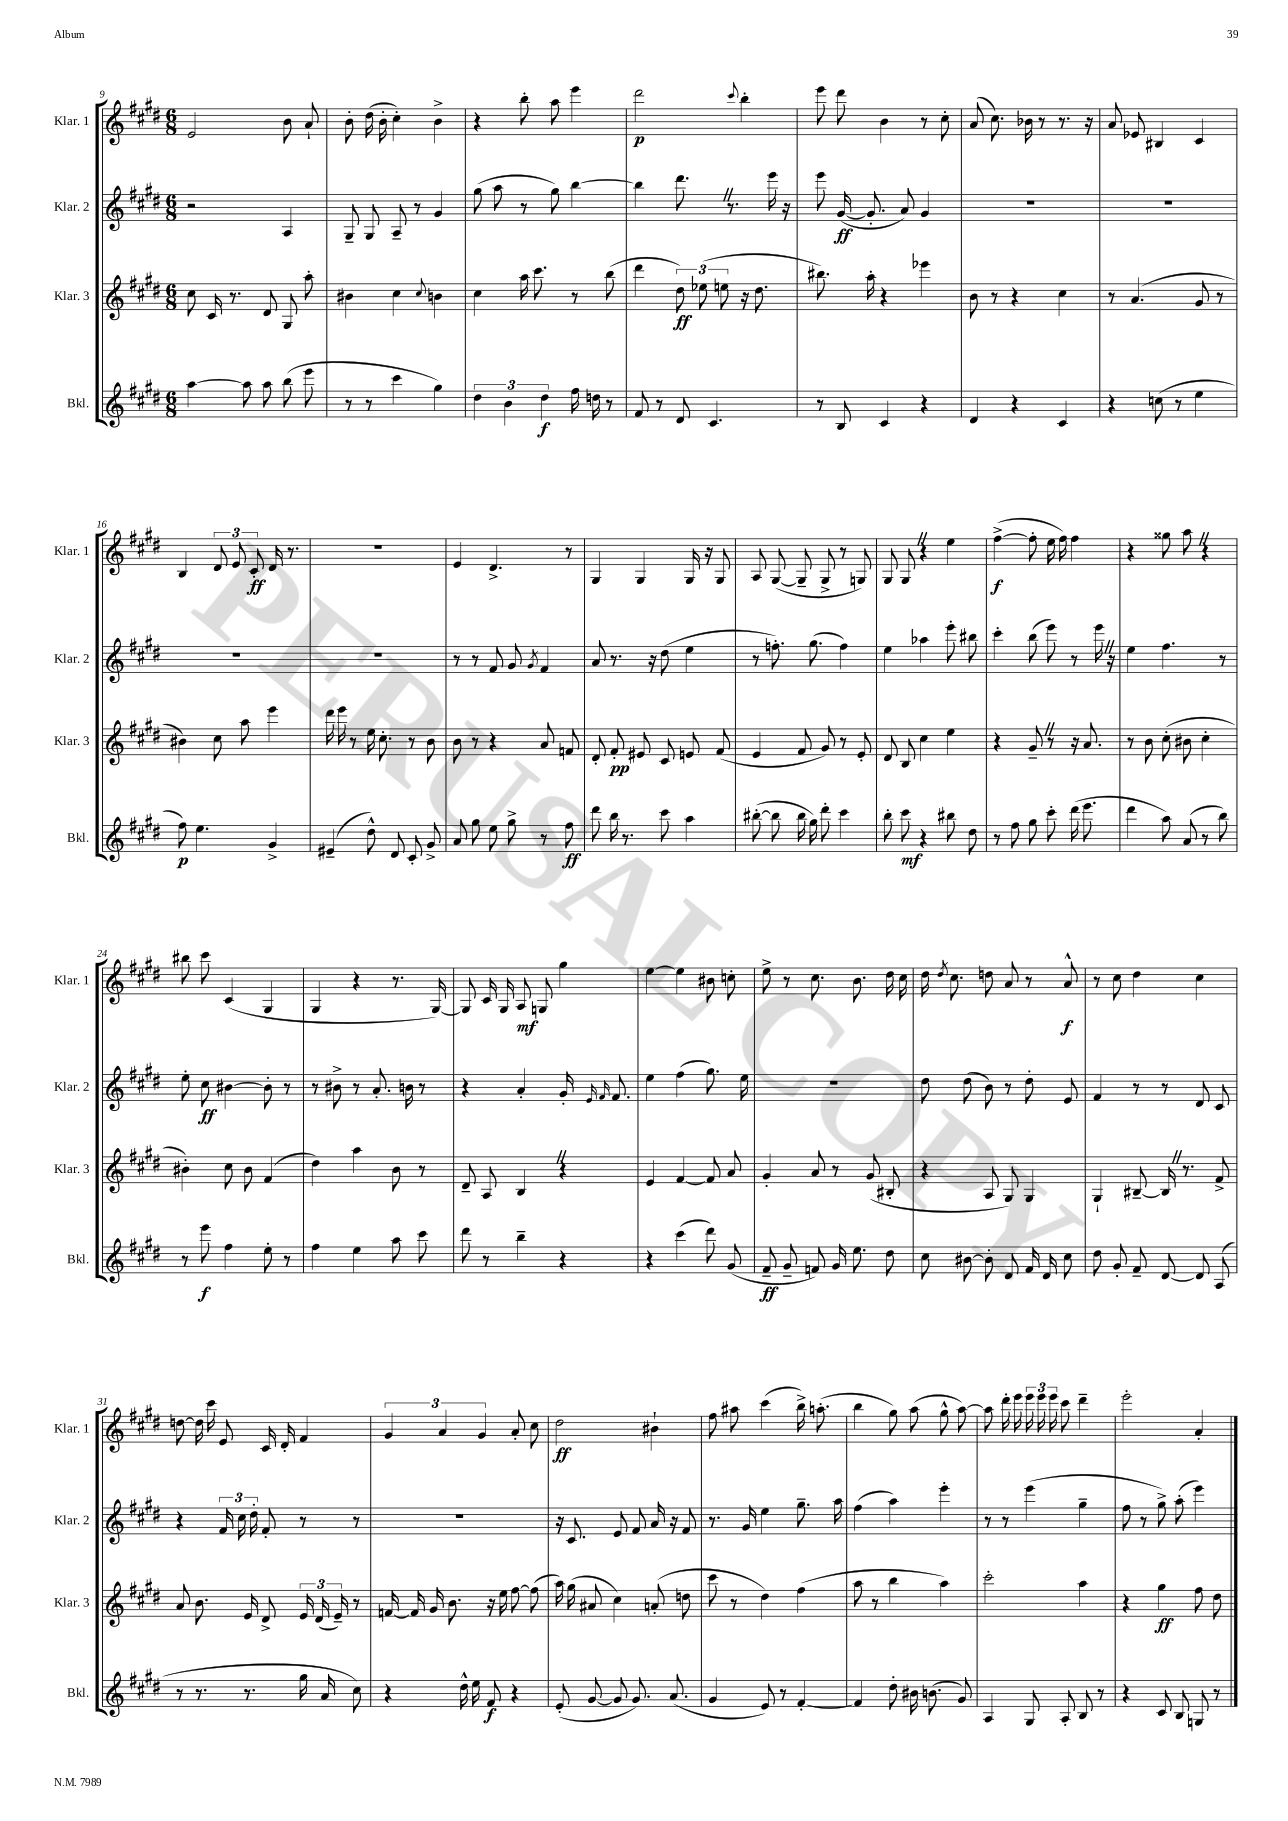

**kern	**dynam	**kern	**dynam	**kern	**dynam	**kern	**dynam
*part4	*part4	*part3	*part3	*part2	*part2	*part1	*part1
*staff4	*staff4	*staff3	*staff3	*staff2	*staff2	*staff1	*staff1
*I"Bkl.	*	*I"Klar. 3	*	*I"Klar. 2	*	*I"Klar. 1	*
*I'Bkl.	*	*I'Klar. 3	*	*I'Klar. 2	*	*I'Klar. 1	*
*clefG2	*	*clefG2	*	*clefG2	*	*clefG2	*
*k[f#c#g#d#]	*	*k[f#c#g#d#]	*	*k[f#c#g#d#]	*	*k[f#c#g#d#]	*
*M6/8	*	*M6/8	*	*M6/8	*	*M6/8	*
=9	=9	=9	=9	=9	=9	=9	=9
[4aa\	.	8cc#\	.	2r	.	2e/	.
.	.	16c#/	.	.	.	.	.
.	.	8.r	.	.	.	.	.
8aa\]	.	.	.	.	.	.	.
8aa\	.	8d#/	.	.	.	.	.
(8bb\	.	8G#/	.	4A/	.	8b\	.
8eee\	.	8aa'\	.	.	.	8a`/	.
=10	=10	=10	=10	=10	=10	=10	=10
8r	.	4b#X\	.	8G#~/	.	8b'\	.
8r	.	.	.	8G#/	.	(16dd#\	.
.	.	.	.	.	.	16b'\	.
4ccc#\	.	4cc#\	.	8A~/	.	4cc#'\)	.
.	.	.	.	8r	.	.	.
.	.	8qqcc#/	.	.	.	.	.
4gg#\)	.	4bn\	.	4g#/	.	4b^\	.
=11	=11	=11	=11	=11	=11	=11	=11
6dd#\	.	4cc#\	.	(8gg#\	.	4r	.
.	.	.	.	8aa\	.	.	.
6b\	.	.	.	.	.	.	.
.	.	16aa\	.	8r	.	8bb'\	.
.	.	8.ccc#\	.	.	.	.	.
6dd#\	f	.	.	.	.	.	.
.	.	.	.	8gg#\)	.	8aa\	.
16ff#\	.	8r	.	[4bb\	.	4eee\	.
16ddn\	.	.	.	.	.	.	.
8r	.	(8bb\	.	.	.	.	.
=12	=12	=12	=12	=12	=12	=12	=12
8f#/	.	4ddd#\	.	4bb\]	.	2ddd#\	p
8r	.	.	.	.	.	.	.
8d#/	.	12dd#\)	ff	8.ddd#Z\	.	.	.
.	.	(12ee-X\	.	.	.	.	.
4.c#/	.	.	.	.	.	.	.
.	.	12een\	.	.	.	.	.
.	.	.	.	8.r	.	.	.
.	.	.	.	.	.	8qqccc#/	.
.	.	16r	.	.	.	4bb'\	.
.	.	8.dd#\	.	.	.	.	.
.	.	.	.	16eee\	.	.	.
.	.	.	.	16r	.	.	.
=13	=13	=13	=13	=13	=13	=13	=13
8r	.	8.bb#X\)	.	8eee\	.	8eee\	.
8B/	.	.	.	([16g#/	ff	8ddd#\	.
.	.	16aa'\	.	8.g#'/]	.	.	.
4c#/	.	4r	.	.	.	4b\	.
.	.	.	.	8a/)	.	.	.
4r	.	4eee-X\	.	4g#/	.	8r	.
.	.	.	.	.	.	8cc#'\	.
=14	=14	=14	=14	=14	=14	=14	=14
4d#/	.	8b\	.	2.r	.	(8a/	.
.	.	8r	.	.	.	8.cc#\)	.
4r	.	4r	.	.	.	.	.
.	.	.	.	.	.	16b-X\	.
.	.	.	.	.	.	8r	.
4c#/	.	4cc#\	.	.	.	8.r	.
.	.	.	.	.	.	16r	.
=15	=15	=15	=15	=15	=15	=15	=15
4r	.	8r	.	2.r	.	8a/	.
.	.	(4.a/	.	.	.	8e-X/	.
(8ccn\	.	.	.	.	.	4B#X/	.
8r	.	.	.	.	.	.	.
4ee\	.	8g#/	.	.	.	4c#/	.
.	.	8r	.	.	.	.	.
!!LO:LB:g=z
=16	=16	=16	=16	=16	=16	=16	=16
8ff#\)	p	4b#X\)	.	2.r	.	4B/	.
4.ee\	.	.	.	.	.	.	.
.	.	8cc#\	.	.	.	12d#/	.
.	.	.	.	.	.	12e/	.
.	.	8aa\	.	.	.	.	.
.	.	.	.	.	.	12c#'/	ff
4g#^/	.	4eee\	.	.	.	16d#/	.
.	.	.	.	.	.	8.r	.
=17	=17	=17	=17	=17	=17	=17	=17
(4e#X~/	.	16ddd#\	.	2.r	.	2.r	.
.	.	16eee\	.	.	.	.	.
.	.	8r	.	.	.	.	.
8dd#^^\)	.	16ee\	.	.	.	.	.
.	.	8.cc#'\	.	.	.	.	.
8d#/	.	.	.	.	.	.	.
8c#'/	.	8r	.	.	.	.	.
8g#^/	.	8b\	.	.	.	.	.
=18	=18	=18	=18	=18	=18	=18	=18
8a/	.	8b\	.	8r	.	4e/	.
8gg#\	.	8r	.	8r	.	.	.
8ee\	.	4r	.	8f#/	.	4.d#^/	.
8gg#^\	.	.	.	8g#/	.	.	.
.	.	.	.	8qg#/	.	.	.
8r	.	8a/	.	4f#/	.	.	.
8ff#\	ff	8fn/	.	.	.	8r	.
=19	=19	=19	=19	=19	=19	=19	=19
8ddd#\	.	8d#'/	.	8a/	.	4G#/	.
16bb\	.	8f#'/	pp	8.r	.	.	.
8.r	.	.	.	.	.	.	.
.	.	8e#X/	.	.	.	4G#/	.
.	.	.	.	16r	.	.	.
8ccc#\	.	8c#/	.	(8dd#\	.	.	.
4aa\	.	8en/	.	4ee\	.	16G#/	.
.	.	.	.	.	.	16r	.
.	.	(8f#/	.	.	.	8G#/	.
=20	=20	=20	=20	=20	=20	=20	=20
([8bb#X'\	.	4e/	.	8r	.	8A/	.
8bb#\]	.	.	.	8.ffn'\)	.	([8G#/	.
16bb#\	.	8f#/	.	.	.	8G#~/]	.
16gg#\)	.	.	.	(8.gg#\	.	.	.
8ddd#'\	.	8g#/)	.	.	.	8G#^/	.
4ccc#\	.	8r	.	4ff\)	.	8r	.
.	.	8e'/	.	.	.	8Gn/)	.
=21	=21	=21	=21	=21	=21	=21	=21
8bb'\	.	8d#/	.	4ee\	.	8G#/	.
8ccc#\	mf	8B/	.	.	.	8G#Z/	.
4r	.	4cc#\	.	4aa-X\	.	4r	.
8bb#X\	.	4ee\	.	8eee'\	.	4ee\	.
8dd#\	.	.	.	8bb#X\	.	.	.
=22	=22	=22	=22	=22	=22	=22	=22
8r	.	4r	.	4ccc#'\	.	([4ff#^\	f
8ff#\	.	.	.	.	.	.	.
8gg#\	.	8g#~Z/	.	(8bb\	.	8ff#'\]	.
8ccc#'\	.	8r	.	8eee\)	.	16ee\	.
.	.	.	.	.	.	16ff#\)	.
(16ddd#\	.	16r	.	8r	.	4ff#\	.
8.eee\	.	8.a/	.	.	.	.	.
.	.	.	.	16eeeZ\	.	.	.
.	.	.	.	16r	.	.	.
=23	=23	=23	=23	=23	=23	=23	=23
4ddd#\	.	8r	.	4ee\	.	4r	.
.	.	8b\	.	.	.	.	.
8aa\)	.	(8cc#'\	.	4.ff#\	.	8gg##X\	.
(8a/	.	8b#X\	.	.	.	8aaZ\	.
8r	.	4cc#'\	.	.	.	4r	.
8bb\)	.	.	.	8r	.	.	.
!!LO:LB:g=z
=24	=24	=24	=24	=24	=24	=24	=24
8r	.	4b#X'\)	.	8ee'\	.	8bb#X\	.
8eee\	f	.	.	8cc#\	ff	8ccc#\	.
4ff#\	.	8cc#\	.	[4b#X\	.	(4c#/	.
.	.	8b#\	.	.	.	.	.
8ee'\	.	(4f#/	.	8b#'\]	.	4G#/	.
8r	.	.	.	8r	.	.	.
=25	=25	=25	=25	=25	=25	=25	=25
4ff#\	.	4dd#\)	.	8r	.	4G#/	.
.	.	.	.	8b#X^\	.	.	.
4ee\	.	4aa\	.	8r	.	4r	.
.	.	.	.	8.a'/	.	.	.
8aa\	.	8b\	.	.	.	8.r	.
.	.	.	.	16bn\	.	.	.
8ccc#\	.	8r	.	8r	.	.	.
.	.	.	.	.	.	[16G#/)	.
=26	=26	=26	=26	=26	=26	=26	=26
8ddd#\	.	8d#~/	.	4r	.	8G#/]	.
8r	.	8A/	.	.	.	16c#/	.
.	.	.	.	.	.	16G#/	.
4bb~\	.	4BZ/	.	4a'/	.	8A/	mf
.	.	.	.	.	.	8Gn/	.
4r	.	4r	.	16g#'/	.	4gg#\	.
.	.	.	.	16qqe/	.	.	.
.	.	.	.	16qqf#/	.	.	.
.	.	.	.	8.f#/	.	.	.
=27	=27	=27	=27	=27	=27	=27	=27
4r	.	4e/	.	4ee\	.	[4ee\	.
(4ccc#\	.	[4f#/	.	(4ff#\	.	4ee\]	.
8ddd#\)	.	8f#/]	.	8.gg#\)	.	8b#X\	.
(8g#/	.	8a/	.	.	.	8ccn'\	.
.	.	.	.	16ee\	.	.	.
=28	=28	=28	=28	=28	=28	=28	=28
8f#~/	ff	4g#'/	.	2.r	.	8ee^\	.
8g#~/	.	.	.	.	.	8r	.
8fn/)	.	8a/	.	.	.	8.cc#\	.
16g#/	.	8r	.	.	.	.	.
8.ee\	.	.	.	.	.	8.b\	.
.	.	(8g#/	.	.	.	.	.
8dd#\	.	8B#X'/	.	.	.	16dd#\	.
.	.	.	.	.	.	16cc#\	.
=29	=29	=29	=29	=29	=29	=29	=29
8cc#\	.	4r	.	8dd#\	.	16dd#\	.
.	.	.	.	.	.	8qdd#/	.
.	.	.	.	.	.	8.cc#\	.
[8b#X\	.	.	.	(8dd#\	.	.	.
8b#'\]	.	8A/	.	8b\)	.	8ddn\	.
8d#/	.	8G#/)	.	8r	.	8a/	.
16f#/	.	4G#/	.	8dd#'\	.	8r	.
16d#/	.	.	.	.	.	.	.
8cc#\	.	.	.	8e/	.	8a^^/	f
=30	=30	=30	=30	=30	=30	=30	=30
8dd#\	.	4G#`/	.	4f#/	.	8r	.
8g#'/	.	.	.	.	.	8cc#\	.
8f#~/	.	[8B#X~/	.	8r	.	4dd#\	.
[8d#/	.	16B#Z/]	.	8r	.	.	.
.	.	8.r	.	.	.	.	.
8d#/]	.	.	.	8d#/	.	4cc#\	.
(8A/	.	8f#^/	.	8c#/	.	.	.
!!LO:LB:g=z
=31	=31	=31	=31	=31	=31	=31	=31
8r	.	8a/	.	4r	.	[8ddn\	.
8.r	.	8.b\	.	.	.	16dd\]	.
.	.	.	.	.	.	16ccc#\	.
.	.	.	.	24f#/	.	8e/	.
.	.	.	.	24cc#\	.	.	.
8.r	.	16e/	.	.	.	.	.
.	.	.	.	24dd#'\	.	.	.
.	.	8d#^/	.	8f#'/	.	16c#/	.
.	.	.	.	.	.	16d#'/	.
16gg#\	.	24e/	.	8r	.	4f#/	.
.	.	(24d#/	.	.	.	.	.
16a/	.	.	.	.	.	.	.
.	.	24e~/)	.	.	.	.	.
8cc#\)	.	8r	.	8r	.	.	.
=32	=32	=32	=32	=32	=32	=32	=32
4r	.	[16fn/	.	2.r	.	6g#/	.
.	.	16f/]	.	.	.	.	.
.	.	16g#/	.	.	.	.	.
.	.	.	.	.	.	6a/	.
.	.	8.b\	.	.	.	.	.
16dd#^^\	.	.	.	.	.	.	.
16ee\	.	.	.	.	.	.	.
.	.	.	.	.	.	6g#/	.
8f#/	f	16r	.	.	.	.	.
.	.	16ee\	.	.	.	.	.
4r	.	[8ff#\	.	.	.	8a'/	.
.	.	(8ff#\]	.	.	.	8cc#\	.
=33	=33	=33	=33	=33	=33	=33	=33
(8e'/	.	16aa\)	.	16r	.	2dd#\	ff
.	.	(16gg#\	.	8.c#/	.	.	.
[8g#/	.	8a#X/	.	.	.	.	.
8g#/]	.	4cc#\)	.	8e/	.	.	.
8.g#/)	.	.	.	8f#/	.	.	.
.	.	(8an'/	.	16a/	.	4b#X`\	.
(8.a/	.	.	.	16r	.	.	.
.	.	8ddn\	.	8f#/	.	.	.
=34	=34	=34	=34	=34	=34	=34	=34
4g#/	.	8ccc#\	.	8.r	.	8ff#\	.
.	.	8r	.	.	.	8aa#X\	.
.	.	.	.	16g#/	.	.	.
8e/)	.	4dd#\)	.	4ee\	.	(4ccc#\	.
8r	.	.	.	.	.	.	.
[4f#'/	.	(4ff#\	.	8.gg#~\	.	16bb^\)	.
.	.	.	.	.	.	(8.aan'\	.
.	.	.	.	16aa\	.	.	.
=35	=35	=35	=35	=35	=35	=35	=35
4f#/]	.	8aa\	.	(4ff#\	.	4bb\	.
.	.	8r	.	.	.	.	.
8dd#'\	.	4bb\	.	4aa\)	.	8gg#\)	.
16b#X\	.	.	.	.	.	(8aa\	.
(8.bn\	.	.	.	.	.	.	.
.	.	4aa\)	.	4eee'\	.	8gg#^^\	.
8g#/)	.	.	.	.	.	[8aa\)	.
=36	=36	=36	=36	=36	=36	=36	=36
4A/	.	2ccc#'\	.	8r	.	8aa\]	.
.	.	.	.	8r	.	16ddd#'\	.
.	.	.	.	.	.	16eee\	.
8G#/	.	.	.	(4eee\	.	24eee\	.
.	.	.	.	.	.	24eee\	.
.	.	.	.	.	.	24eee\	.
8A'/	.	.	.	.	.	8ccc#\	.
8B/	.	4aa\	.	4gg#~\	.	4ddd#~\	.
8r	.	.	.	.	.	.	.
=37	=37	=37	=37	=37	=37	=37	=37
4r	.	4r	.	8ff#\	.	2eee'\	.
.	.	.	.	8r	.	.	.
8c#/	.	4gg#\	ff	8gg#^\)	.	.	.
8B/	.	.	.	(8aa'\	.	.	.
8Gn/	.	8ff#\	.	4eee\)	.	4a'/	.
8r	.	8dd#\	.	.	.	.	.
==	==	==	==	==	==	==	==
*-	*-	*-	*-	*-	*-	*-	*-
